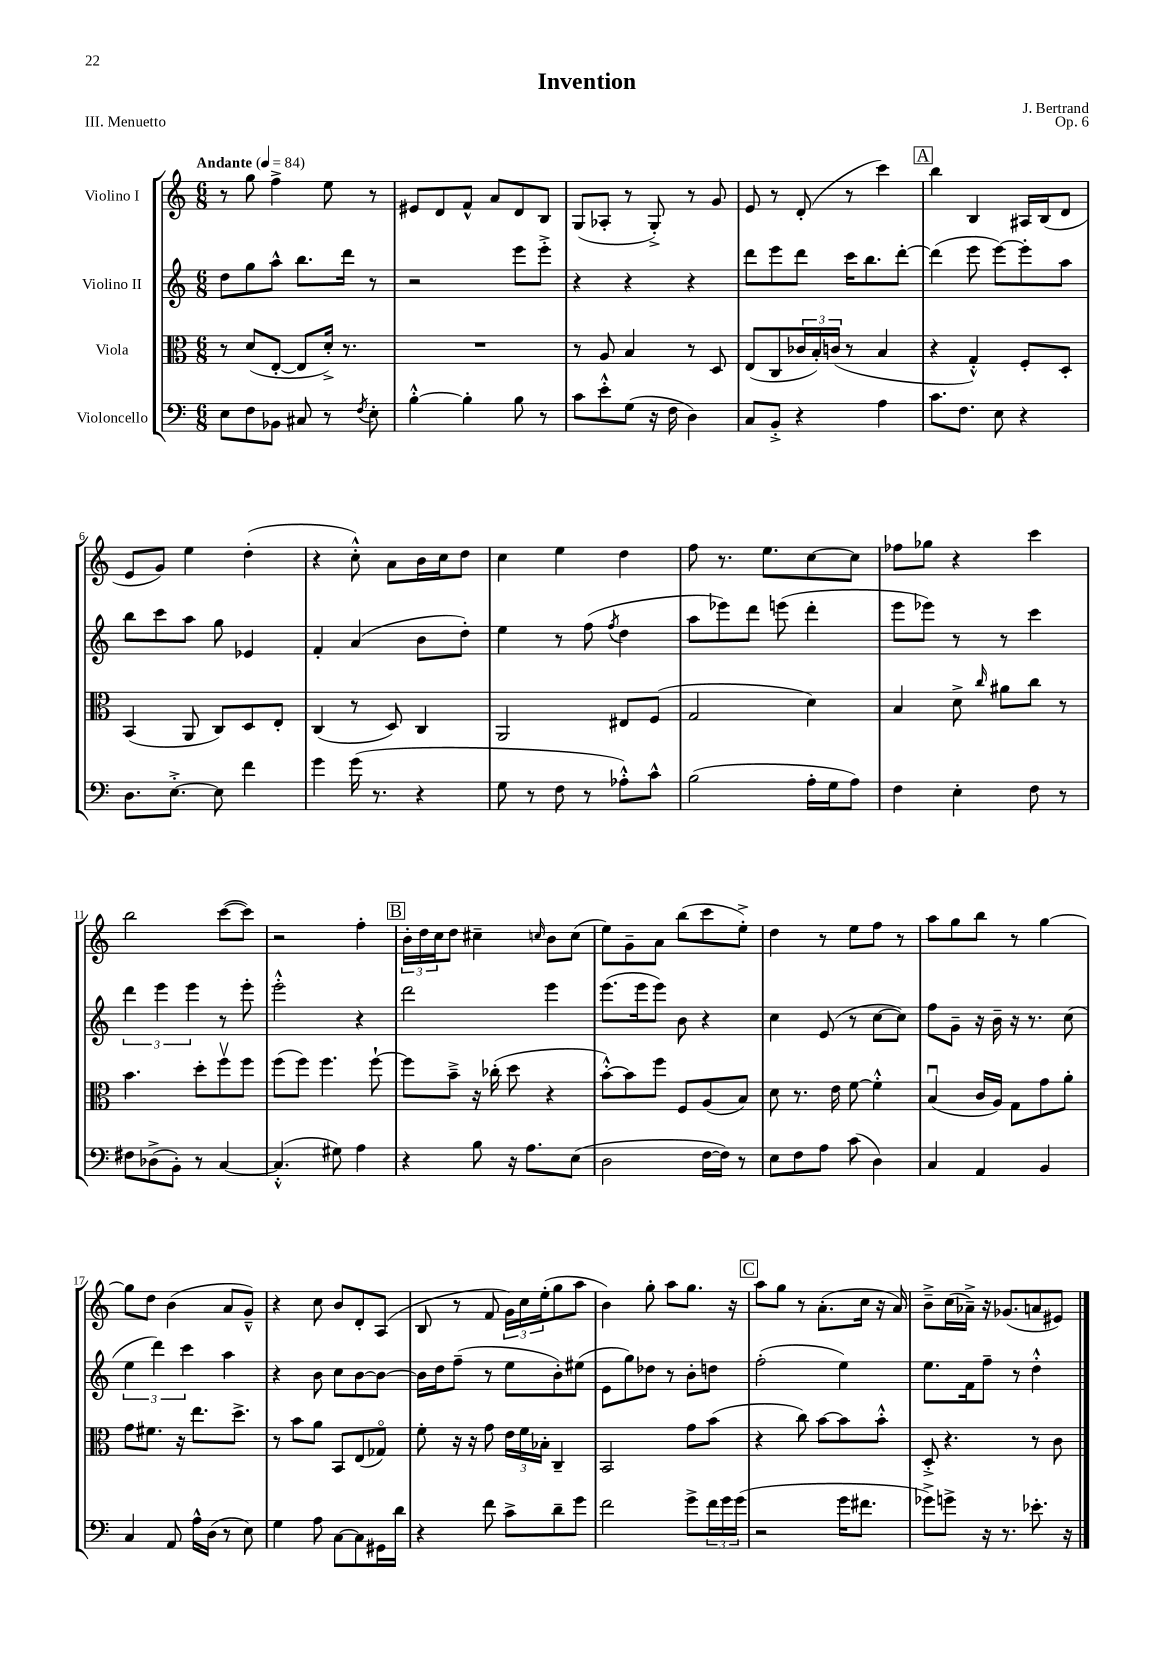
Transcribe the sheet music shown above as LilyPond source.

\header { title = "Invention" composer = "J. Bertrand" opus = "Op. 6" piece = "III. Menuetto" }
<<
\new StaffGroup <<
\new Staff = "s0" \with { instrumentName = "Violino I" } {
    \clef treble \key c \major \numericTimeSignature \time 6/8 \tempo "Andante" 4 = 84
    r8 g''8 f''4-> e''8 r8 |
    eis'8 d'8 f'8-^ a'8 d'8 b8 |
    g8( aes8-. r8 g8-.->) r8 g'8 |
    e'8 r8 d'8-.( r8 c'''4) |
    \mark \markup { \box "A" } b''4 b4 ais16 b16( d'8 |
    e'8 g'8) e''4 d''4-.( |
    r4 c''8-.-^) a'8 b'16 c''16 d''8 |
    c''4 e''4 d''4 |
    f''8 r8. e''8. c''8~ c''8 |
    fes''8 ges''8 r4 c'''4 |
    b''2 c'''8~( c'''8) |
    r2 f''4-. |
    \mark \markup { \box "B" } \tuplet 3/2 { b'16-. d''16 c''16 } d''8 cis''4-- \grace { c''16 } b'8 c''8( |
    e''8) g'8-- a'8 b''8( c'''8 e''8-.->) |
    d''4 r8 e''8 f''8 r8 |
    a''8 g''8 b''8 r8 g''4~ |
    g''8 d''8 b'4( a'8 g'8---^) |
    r4 c''8 b'8 d'8-. a8( |
    b8 r8 f'8 \tuplet 3/2 { g'16) c''16 e''16-.( } g''8 a''8 |
    b'4) g''8-. a''8 g''8. r16 |
    \mark \markup { \box "C" } a''8 g''8 r8 a'8.-.( c''16 r16 a'16) |
    b'8---> c''16( aes'16--->) r16 ges'8.( a'8 eis'8) \bar "|." |
}
\new Staff = "s1" \with { instrumentName = "Violino II" } {
    \clef treble \key c \major \numericTimeSignature \time 6/8
    d''8 g''8 a''8-^ b''8. d'''16 r8 |
    r2 e'''8 e'''8-.-> |
    r4 r4 r4 |
    d'''8 e'''8 d'''8 c'''16 b''8. d'''8~-. |
    \mark \markup { \box "A" } d'''4( e'''8 e'''8~) e'''8-. a''8 |
    b''8 c'''8 a''8 g''8 ees'4 |
    f'4-. a'4( b'8 d''8-.) |
    e''4 r8 f''8( \acciaccatura { f''8 } d''4 |
    a''8 ees'''8) d'''8 e'''8( d'''4-. |
    e'''8 ees'''8) r8 r8 c'''4 |
    \tuplet 3/2 { d'''4 e'''4 e'''4 } r8 e'''8-. |
    e'''2-.-^ r4 |
    \mark \markup { \box "B" } d'''2 e'''4 |
    e'''8.( e'''16 e'''8) b'8 r4 |
    c''4 e'8( r8 c''8~ c''8) |
    f''8 g'8-- r16 b'16-- r16 r8. c''8( |
    \tuplet 3/2 { e''4 d'''4) c'''4 } a''4 |
    r4 b'8 c''8 b'8~ b'8~ |
    b'16 d''16 f''8--( r8 e''8 b'8-.) eis''8( |
    e'8 g''8) des''8 r8 b'8-. d''8 |
    \mark \markup { \box "C" } f''2-.( e''4) |
    e''8. f'16 f''8-- r8 d''4-.-^ \bar "|." |
}
\new Staff = "s2" \with { instrumentName = "Viola" } {
    \clef alto \key c \major \numericTimeSignature \time 6/8
    r8 d'8( e8~-. e8 d'16-.->) r8. |
    R2. |
    r8 a8 b4 r8 d8 |
    e8( c8 \tuplet 3/2 { ces'16 b16-.) c'16( } r8 b4 |
    \mark \markup { \box "A" } r4 g4-.-^) f8-. d8-. |
    b,4( a,8 c8) d8 e8-. |
    c4( r8 d8) c4 |
    a,2 eis8 f8( |
    g2 d'4) |
    b4 d'8-> \grace { c''16 } ais'8 c''8 r8 |
    b'4. d''8-. f''8\upbow f''8 |
    f''8( f''8) f''4. f''8~-! |
    \mark \markup { \box "B" } f''8 b'8---> r16 ces''16-.( d''8 r4 |
    b'8~-.-^) b'8 f''8 f8 a8( b8) |
    d'8 r8. e'16 f'8~ f'4-.-^ |
    b4\downbow( c'16 a16) g8 g'8 a'8-. |
    g'8 fis'8. r16 e''8. d''8.-> |
    r8 b'8 a'8 b,8 e8( ges8\flageolet) |
    f'8-. r16 r16 g'8 \tuplet 3/2 { e'16 f'16 bes16-. } c4-- |
    b,2 g'8 b'8( |
    \mark \markup { \box "C" } r4 c''8) b'8~ b'8 b'8-.-^ |
    d8-.-> r4. r8 c'8 \bar "|." |
}
\new Staff = "s3" \with { instrumentName = "Violoncello" } {
    \clef bass \key c \major \numericTimeSignature \time 6/8
    e8 f8 bes,8 cis8 r8 \acciaccatura { f8 } e8-. |
    b4~-.-^ b4-. b8 r8 |
    c'8 e'8-.-^ g8( r16 f16 d4) |
    c8 b,8-.-> r4 a4 |
    \mark \markup { \box "A" } c'8. f8. e8 r4 |
    d8. e8.~-.-> e8 f'4 |
    g'4 g'16( r8. r4 |
    g8 r8 f8 r8 aes8-.-^) c'8-^ |
    b2( a16-. g16 a8) |
    f4 e4-. f8 r8 |
    fis8 des8->( b,8-.) r8 c4~ |
    c4.-.-^( gis8) a4 |
    \mark \markup { \box "B" } r4 b8 r16 a8. e8( |
    d2 f16~ f16) r8 |
    e8 f8 a8 c'8( d4) |
    c4 a,4 b,4 |
    c4 a,8 a16-^ d16( r8 e8) |
    g4 a8 c8~ c8 gis,16 d'16 |
    r4 f'8 c'8-> d'8-- g'8 |
    f'2 g'8-> \tuplet 3/2 { f'16 g'16 g'16( } |
    \mark \markup { \box "C" } r2 g'16 fis'8. |
    ges'8->) g'8-> r16 r8. ees'8.-. r16 \bar "|." |
}
>>
>>
